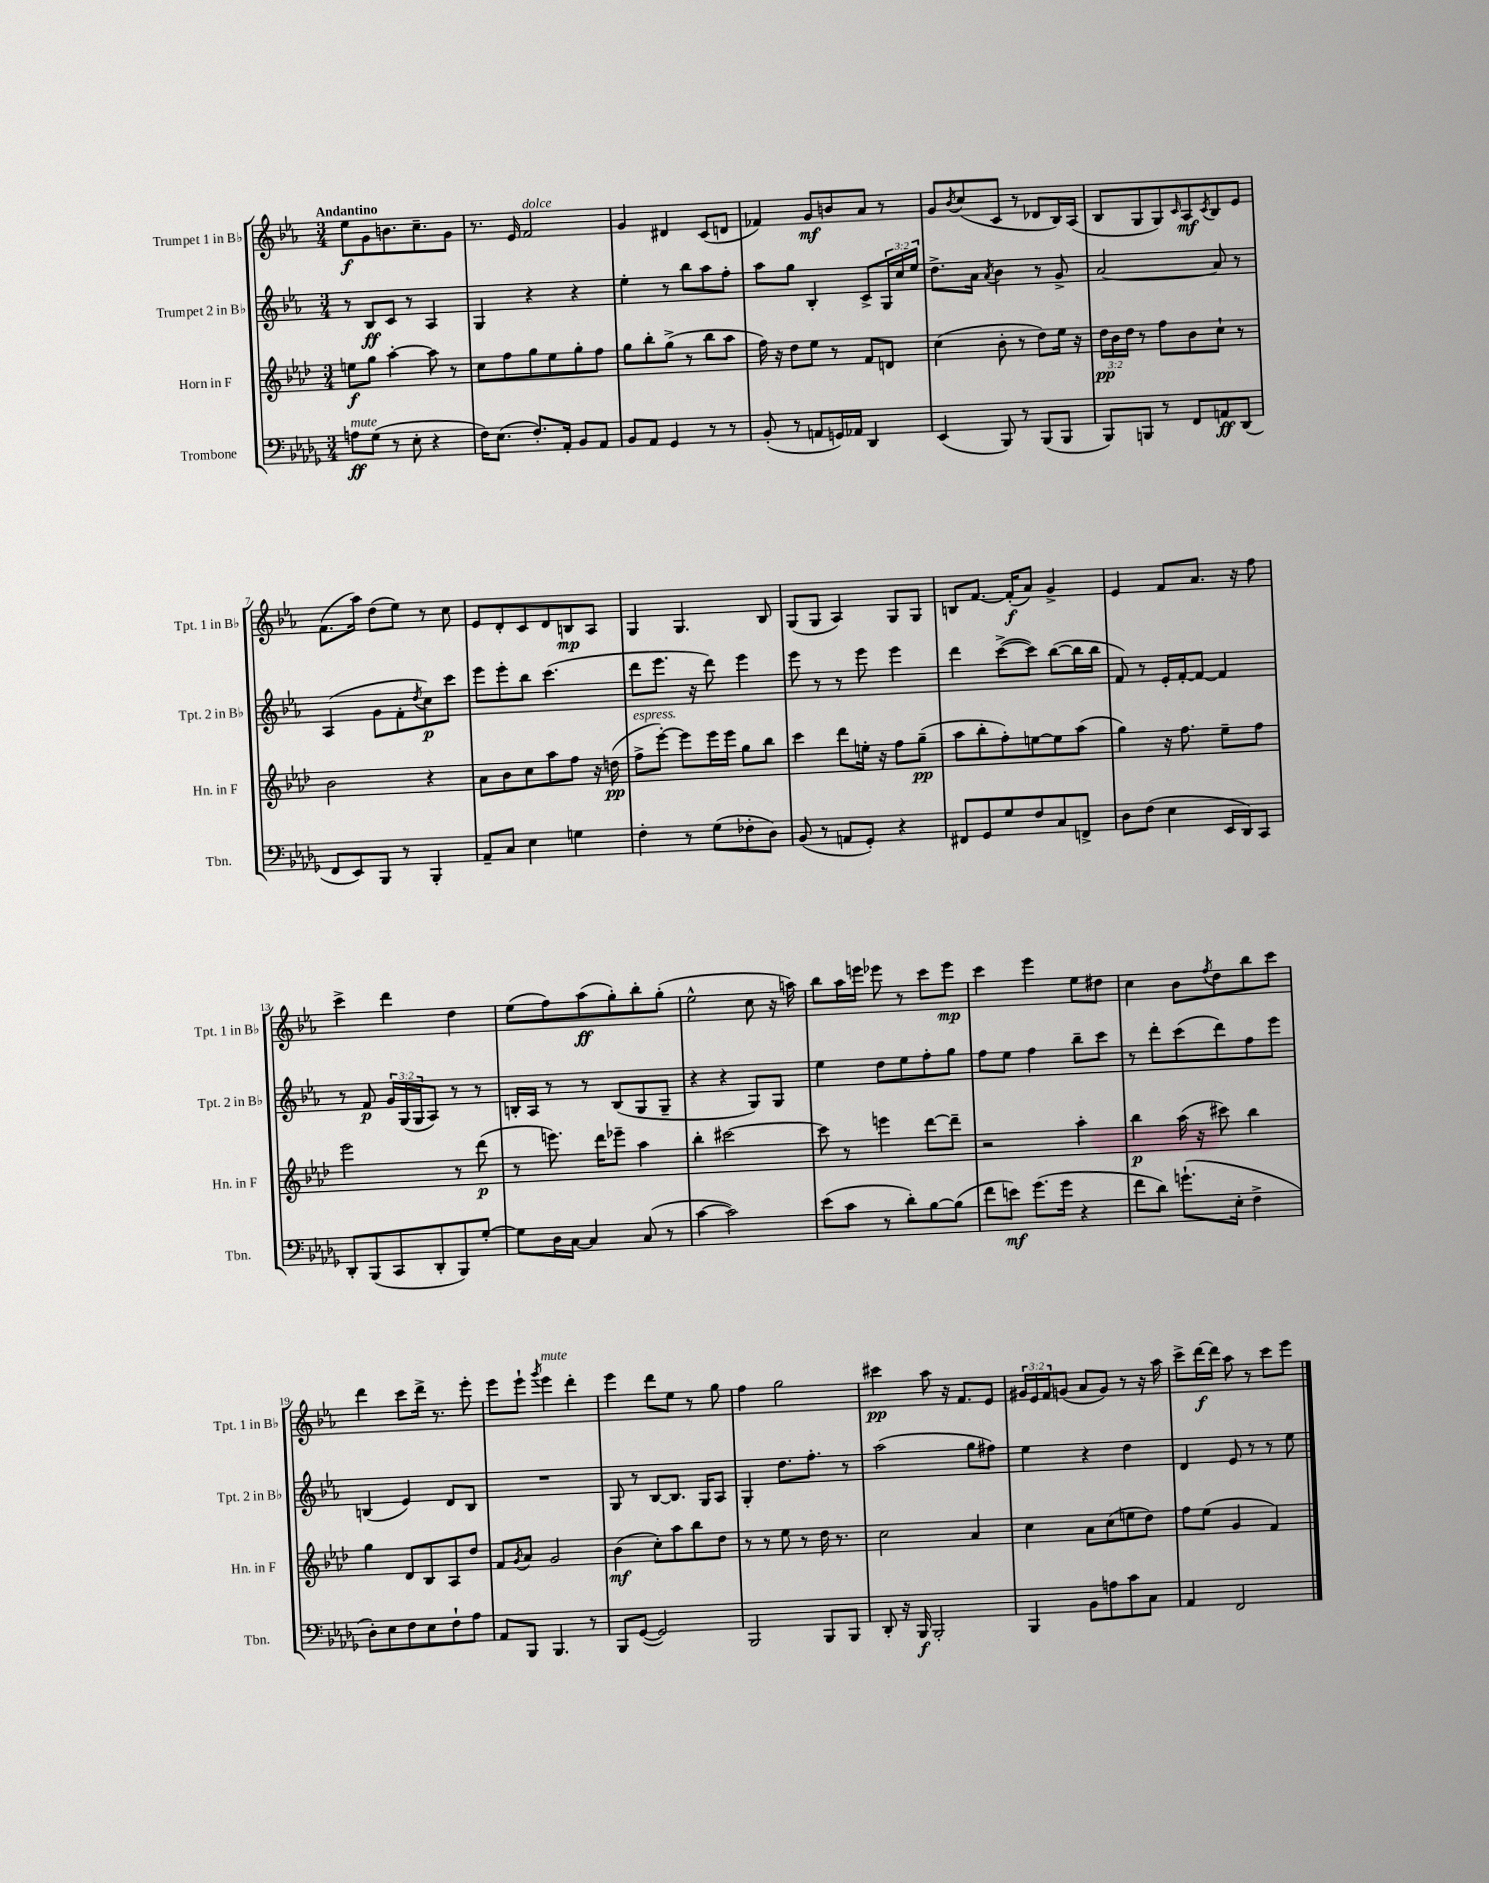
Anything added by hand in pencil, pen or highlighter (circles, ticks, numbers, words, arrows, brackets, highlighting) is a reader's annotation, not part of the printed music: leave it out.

**kern	**kern	**kern	**kern
*staff4	*staff3	*staff2	*staff1
*clefF4	*clefG2	*clefG2	*clefG2
*k[b-e-a-d-g-]	*k[b-e-a-d-]	*k[b-e-a-]	*k[b-e-a-]
*M3/4	*M3/4	*M3/4	*M3/4
8A	8ee	8r	8ee-
(8G-	8gg	8B-	8g
8r	[4aa-'	8c	8.b
8E-'	.	8r	.
.	.	.	8.cc~
4r	8aa-]	4A-	.
.	8r	.	8g
=	=	=	=
16F)	8cc	4G	8.r
(8.E-	.	.	.
.	8ff	.	.
.	.	.	16e-
8.F')	8gg	4r	2f
.	8ee-	.	.
16AA-'	.	.	.
8BB-	8gg'	4r	.
8AA-	8ff	.	.
=	=	=	=
8BB-	8gg	4ee-'	4g
8AA-	8bb-'	.	.
4GG-	(8gg^	8r	4d#
.	8r	8bb-	.
8r	8bb-	8aa-	(8c
8r	8aa-	8ff'	8d
=	=	=	=
(8BB-'	16ff)	8aa-	4f-)
.	16r	.	.
8r	8dd-	8gg	.
8AA	8ee-	4B-'	8g
16GG)	8r	.	8b
16AA-	.	.	.
4DD-	8f	8c^	8a-
.	8d	24G	8r
.	.	24cc	.
.	.	24ee-	.
=	=	=	=
(4EE-	(4cc	8.dd^	8g
.	.	.	8qb-
.	.	.	(8cc
.	.	16a-	.
.	.	8qa-	.
8BBB-)	8b-'	4b-	8c
8r	8r	.	8r
(8BBB-	8dd-)	8r	8d-
8BBB-	16ee-	8g^	16B-)
.	16r	.	(16A-
=	=	=	=
8BBB-)	24dd-	[2a-	8B-
.	24b-	.	.
.	24dd-	.	.
8BBB	8r	.	8G
8r	8ff	.	8G)
.	.	.	16qqc
8FF	8b-	.	8A-
.	.	.	8qc
8AA	8cc`	8a-]	8B-
(8DD-	8r	8r	8e-
=	=	=	=
8FF	2b-	(4A-	(8.f
8EE-)	.	.	.
.	.	.	16aa-)
8BBB-	.	8g	(8dd
8r	.	8f'	8ee-)
.	.	8qdd	.
4BBB-'	4r	8cc)	8r
.	.	8ccc	8cc
=	=	=	=
8AA-~	8a-	8eee-	8e-
8C	8b-	8eee-'	8d'
4E-	8cc	8bb-	8c
.	8aa-	(4.ccc	8d
4G	8ff	.	8B
.	16r	.	8A-
.	(16dd	.	.
=	=	=	=
4F'	8ff^	8ddd	4G
.	[8eee-')	8.eee-	.
8r	8eee-]	.	4.G
.	.	16r	.
(8G-	16eee-	8ddd)	.
.	16eee-	.	.
8F-'	8gg	4eee-	.
8D-)	8bb-	.	8B-
=	=	=	=
(8BB-	4ccc	8eee-	(8G
8r	.	8r	8G
8AA	8ddd-	8r	4A-)
8GG-')	16ee'	8eee-	.
.	16r	.	.
4r	8ff	4eee-	8G
.	(8gg~	.	8G
=	=	=	=
8FF#	8aa-	4ddd	8B
8GG-	8bb-'	.	[8.f
8G-	8ff')	([8ccc^	.
.	.	.	(16f']
8F	[8ee	8ccc])	8a-)
8C	8ee]	([8bb-	4g^
8FF^	(8aa-	16bb-]	.
.	.	16bb-	.
=	=	=	=
8D-	4gg)	8f)	4e-
(8F	.	8r	.
4E-	16r	16e-'	8f
.	8.ff	[16f'	.
.	.	8f_	8.a-
16EE-	8ee-~	4f]	.
16DD-)	.	.	16r
8CC	8ff	.	8ff
=	=	=	=
8DD-'	2eee-	8r	4ccc^
(8BBB-	.	8f	.
8CC	.	24g	4ddd
.	.	(24G	.
.	.	24G	.
8DD-'	.	8A-)	.
8BBB-)	8r	8r	4dd
[8G-'	(8ddd-	8r	.
=	=	=	=
8G-]	8r	16B'	(8ee-
.	.	16A-	.
16D-	8.eee)	8r	8ff)
[16C	.	.	.
4C]	.	8r	(8aa-
.	16ddd-	.	.
.	8eee-~	(8B	8gg')
(8C	4aa-	8G	8bb-'
8r	.	8G~	(8gg'
=	=	=	=
[4c	4bb-'	4r	2ee-^^
2c])	[2ccc#	4r	.
.	.	8G)	8cc
.	.	8G	16r
.	.	.	16aa)
=	=	=	=
(8e-	8ccc#]	4ee-	8bb-
8c	8r	.	16aa-
.	.	.	16eee
8r	4eee	8dd	8eee-
8d-')	.	8ee-	8r
[8B-	[8ddd-	8ff'	8ccc
(8B-]	8ddd-~]	8gg	8eee-
=	=	=	=
8f	2r	8ff	4ccc
8e)	.	8ee-	.
(8.g-	.	4ff	4eee-
16g-	.	.	.
4r	4aa-'	8bb-~	8ee-
.	.	8ccc	8dd#
=	=	=	=
8f	4bb-	8r	4cc
8d-)	.	8ddd'	.
(8.g`	(16aa-	(8ccc	8b-
.	16r	.	.
.	.	.	8qff
.	8ccc#)	8ddd)	8dd
16E-'	.	.	.
4F^	4bb-	8ff	8bb-
.	.	8eee-	8ccc
=	=	=	=
8D-')	4gg	(4B	4ddd
8E-	.	.	.
8F	8d-	4e-)	8ccc
8E-	8B-	.	16ddd^
.	.	.	8.r
8F`	8A-	8d	.
8A-	8dd-	8B	8eee-'
=	=	=	=
8AA-	8f	2.r	8eee-
.	8qg	.	.
8BBB-	8a-	.	8eee-`
.	.	.	8qggg
4.BBB-	2g	.	4eee-
.	.	.	4ddd'
8r	.	.	.
=	=	=	=
8BBB-	(4b-	8G	4eee-
([8GG-	.	8r	.
2GG-])	8cc')	[8B-	8ddd
.	8aa-	8.B-]	8ee-
.	8bb-	.	8r
.	.	16G	.
.	8dd-	8A-	8gg
=	=	=	=
2BBB-	8r	4G'	4ff
.	8r	.	.
.	8ee-	8.dd	2gg
.	8r	.	.
.	.	8.ff'	.
8BBB-	16dd-	.	.
.	8.r	.	.
8BBB-	.	8r	.
=	=	=	=
8DD-'	2cc	(2aa-	4ccc#
16r	.	.	.
16BBB-	.	.	.
2BBB-'	.	.	8aa-
.	.	.	16r
.	.	.	8.f
.	4a-	8gg	.
.	.	8ff#)	8e-
=	=	=	=
4BBB-	4cc	4ee-	24g#
.	.	.	24e-
.	.	.	24f
.	.	.	(8g
8BB-	8a-	4r	8a-
8A	(8cc	.	8g)
8c	8ee	4dd	8r
8C	8dd-)	.	16r
.	.	.	16aa-
=	=	=	=
4AA-	8ff	4d	8ccc^
.	(8ee-	.	[16ddd
.	.	.	16ddd]
2FF	4g	8e-	8aa-
.	.	8r	8r
.	4f)	8r	8ccc
.	.	8ee-	8eee-
==	==	==	==
*-	*-	*-	*-
